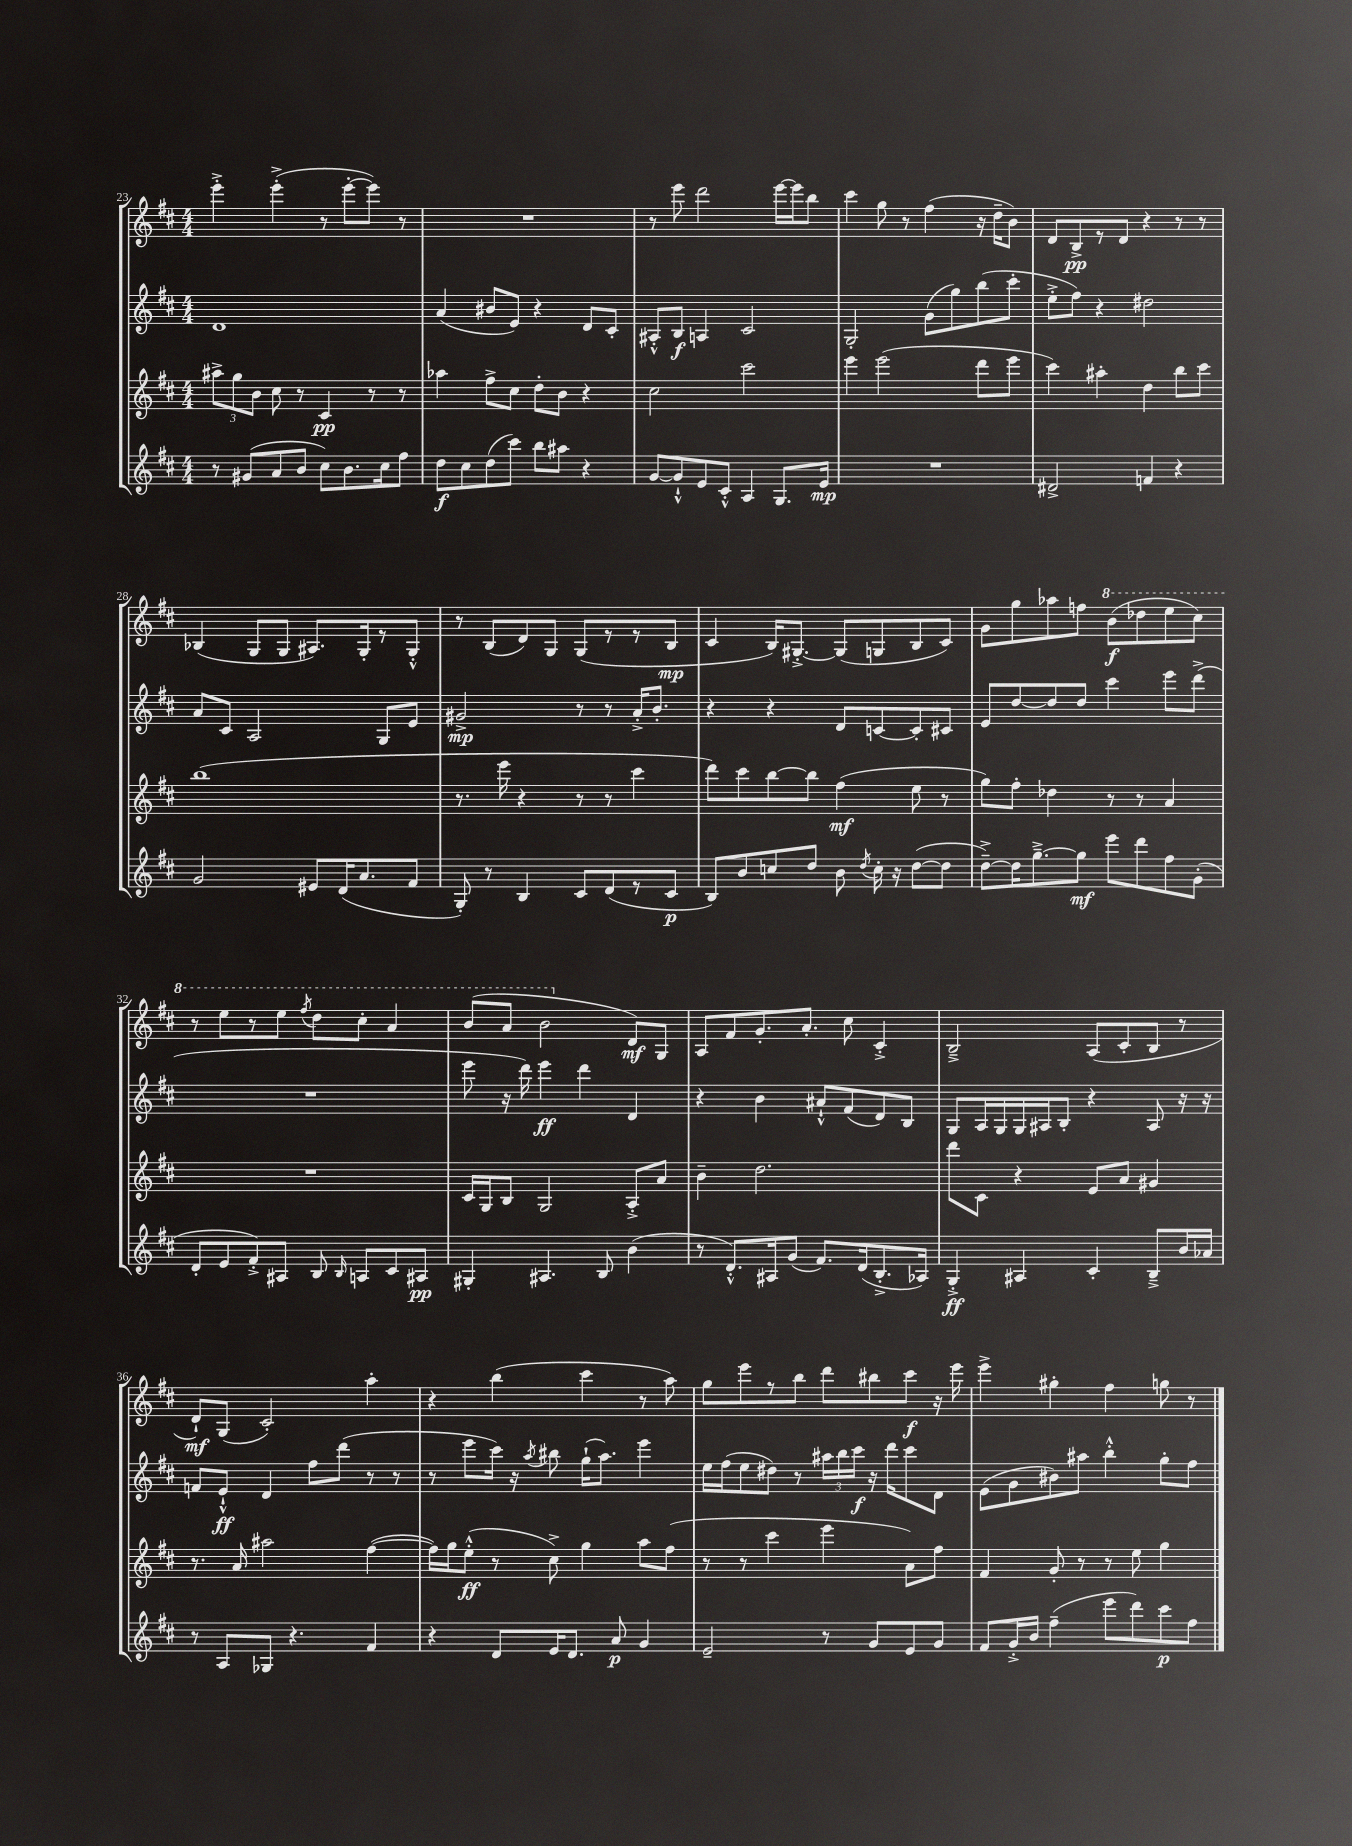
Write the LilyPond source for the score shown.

<<
\new StaffGroup <<
\new Staff = "s0" {
    \clef treble \key d \major \numericTimeSignature \time 4/4
    \autoBeamOff e'''4-.-> e'''4-.->( r8 e'''8[~-. e'''8]) r8 |
    R1 |
    r8 e'''8 d'''2 e'''16[~ e'''16 b''8] |
    cis'''4 g''8 r8 fis''4( r16 d''16[-- b'8]) |
    d'8[ b8->\pp r8 d'8] r4 r8 r8 |
    bes4( g8[ g8] ais8.[) g16-. r8 g8]-.-^ |
    r8 b8[( d'8) g8] g8[( r8 r8 b8]\mp |
    cis'4 b16[) gis8.]~-.-> gis8[( g8 b8 cis'8]) |
    g'8[ g''8 aes''8 f''8] \ottava #1 b''8[\f( des'''8 e'''8 cis'''8]) |
    r8 e'''8[ r8 e'''8] \acciaccatura { fis'''8 } d'''8[ cis'''8]-. a''4 |
    b''8[( a''8] b''2 \ottava #0 d'8[\mf) g8] |
    a8[ fis'8 g'8.-. a'8.]-. cis''8 cis'4-.-> |
    b2---> a8[( cis'8-. b8] r8 |
    d'8[-!\mf) g8]( cis'2-.) a''4-. |
    r4 b''4( cis'''4 r8 a''8) |
    g''8[ e'''8 r8 b''8] d'''8[ bis''8 cis'''8]\f r16 e'''16 |
    e'''4-> gis''4-. fis''4 g''8 r8 \bar "|." |
}
\new Staff = "s1" {
    \clef treble \key d \major \numericTimeSignature \time 4/4
    \autoBeamOff d'1 |
    a'4( bis'8[ e'8]) r4 d'8[ cis'8]-. |
    ais8[-.-^ b8]\f a4 cis'2 |
    g2-. g'8[( g''8) b''8( cis'''8]-. |
    e''8[-.-> fis''8]) r4 dis''2 |
    a'8[ cis'8] a2 g8[ e'8] |
    gis'2->\mp r8 r8 a'16[-.-> b'8.]-. |
    r4 r4 d'8[ c'8~ c'8-. cis'8] |
    e'8[ d''8~ d''8 d''8] cis'''4 e'''8[ d'''8]->( |
    R1 |
    e'''8 r16 d'''16) e'''4\ff d'''4 d'4 |
    r4 b'4 ais'8[-!-^ fis'8( d'8) b8] |
    g8[ a16 g16 g16 ais16 b8]-. r4 ais8 r16 r16 |
    f'8[ e'8]-!-^\ff d'4 fis''8[ d'''8]( r8 r8 |
    r8 e'''8[ cis'''16]) r16 \acciaccatura { a''8 } bis''8 g''16[-!( a''8.]) e'''4 |
    e''16[ fis''16( e''8 dis''8]) r8 \tuplet 3/2 { ais''16[ b''16 cis'''16]\f } r16 d'''16[ cis'''8 d'8] |
    e'8[( g'8 bis'8) ais''8] b''4-.-^ g''8[-. fis''8] \bar "|." |
}
\new Staff = "s2" {
    \clef treble \key d \major \numericTimeSignature \time 4/4
    \autoBeamOff \tuplet 3/2 { ais''8[-> g''8 b'8] } cis''8 r8 cis'4\pp r8 r8 |
    aes''4 fis''8[-> cis''8] d''8[-. b'8] r4 |
    cis''2 cis'''2 |
    e'''4 e'''2( d'''8[ e'''8] |
    cis'''4) ais''4-. d''4 b''8[ cis'''8] |
    b''1( |
    r8. e'''16 r4 r8 r8 cis'''4 |
    d'''8[) cis'''8 b''8~ b''8] fis''4\mf( e''8 r8 |
    g''8[) fis''8]-. des''4 r8 r8 a'4 |
    R1 |
    cis'16[ g16 b8] g2 a8[-.-> a'8] |
    b'4-- d''2. |
    d'''8[ cis'8] r4 e'8[ a'8] gis'4 |
    r8. a'16 ais''2 fis''4~( |
    fis''16[) g''16 e''8]-.-^\ff( r8 cis''8->) g''4 a''8[ fis''8]( |
    r8 r8 cis'''4 e'''4 a'8[) fis''8] |
    fis'4 g'8-. r8 r8 e''8 g''4 \bar "|." |
}
\new Staff = "s3" {
    \clef treble \key d \major \numericTimeSignature \time 4/4
    \autoBeamOff r8 gis'8[( a'8 b'8] cis''8[) b'8. cis''16 fis''8] |
    d''8[\f cis''8 d''8( cis'''8]) b''8[ ais''8] r4 |
    g'8[~ g'8-!-^ e'8 cis'8]-.-^ a4 g8.[ e'16]\mp |
    R1 |
    dis'2-> f'4 r4 |
    g'2 eis'8[ d'16( a'8. fis'8] |
    g8-.) r8 b4 cis'8[ d'8( r8 cis'8]\p |
    b8[) b'8 c''8 d''8] b'8 \acciaccatura { d''8 } c''16-. r16 d''8[~( d''8] |
    d''8[~--->) d''16 g''8.~---> g''8]\mf e'''8[ d'''8 fis''8 g'8]-.( |
    d'8[-. e'8 fis'8-.->) ais8] b8 \grace { b16 } a8[ cis'8 ais8]\pp |
    gis4-. ais4. b8 b'4( |
    r8 d'8.[-.-^) ais16 g'8]( fis'8.[) d'16( b8.-.-> aes16]) |
    g4-.->\ff ais4 cis'4-. b8[---> b'16 aes'16] |
    r8 a8[ ges8] r4. fis'4 |
    r4 d'8[ e'16 d'8.] a'8\p g'4 |
    e'2-- r8 g'8[ e'8 g'8] |
    fis'8[ g'16-.-> b'16] fis''4--( e'''8[ d'''8) cis'''8\p fis''8] \bar "|." |
}
>>
>>
\layout { \context { \Score currentBarNumber = #23 } }
